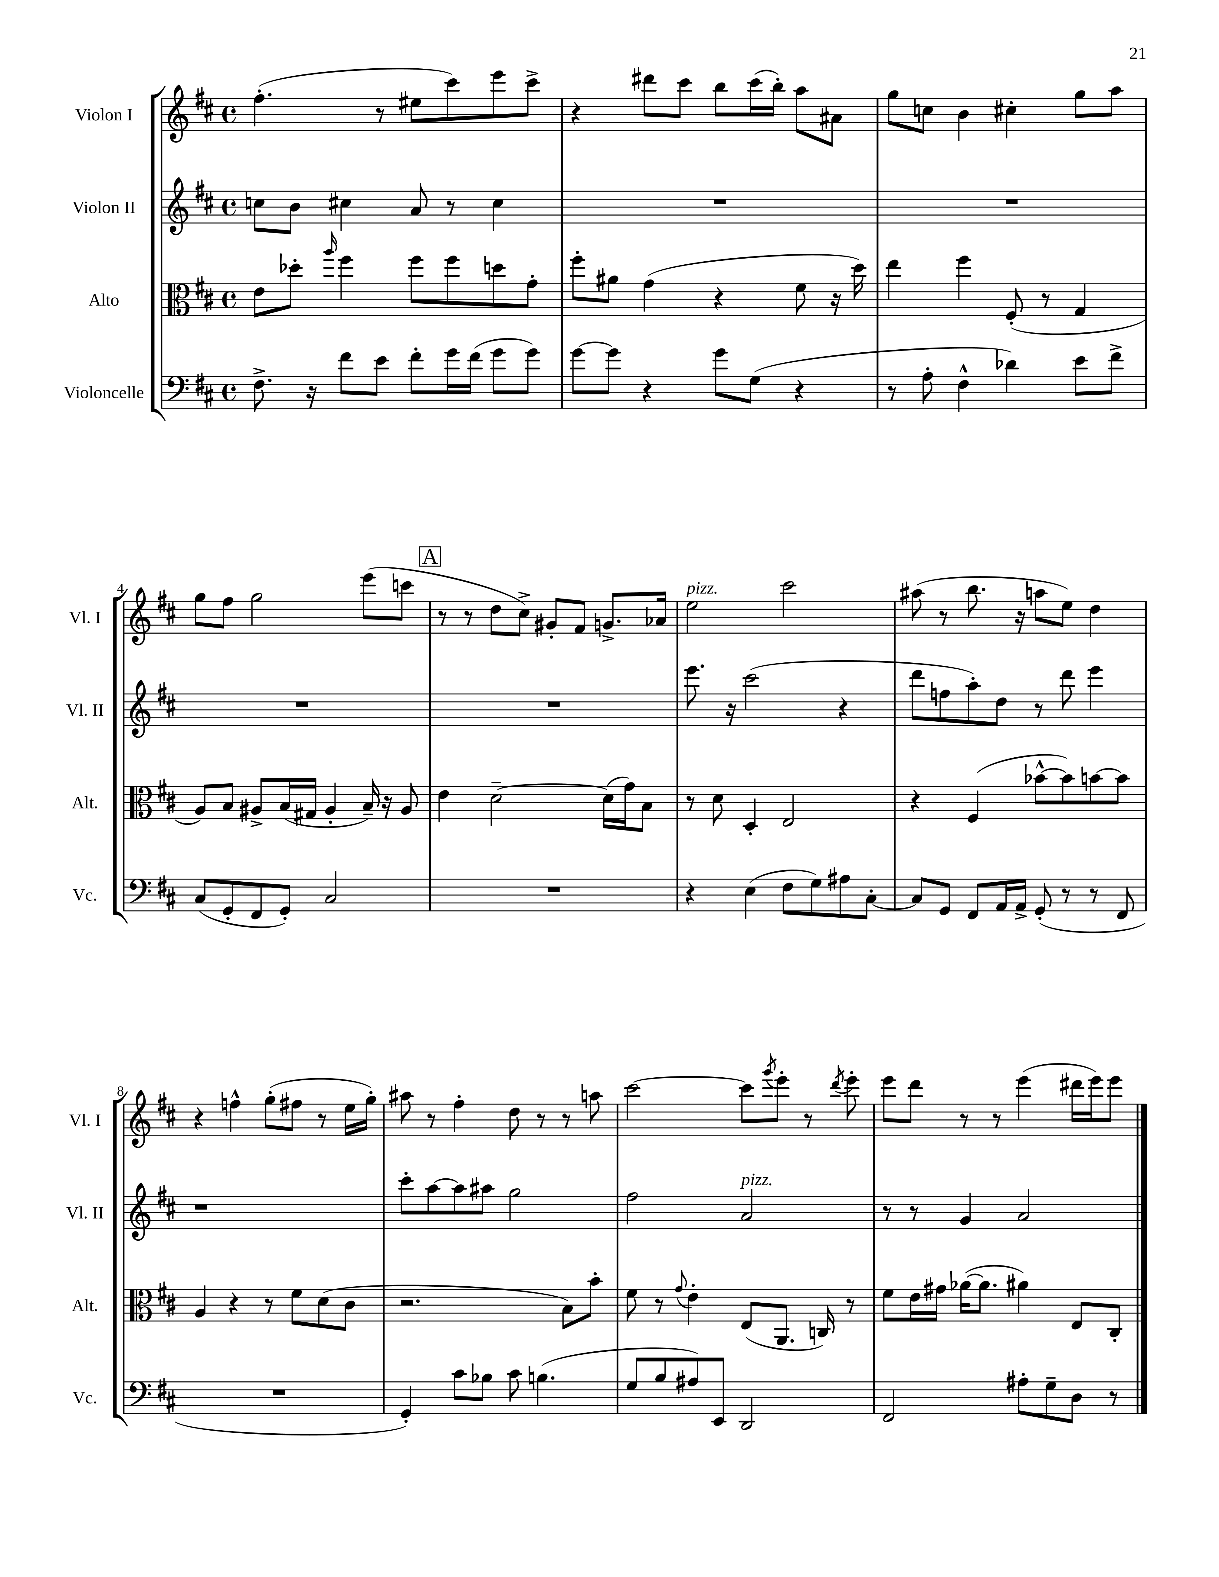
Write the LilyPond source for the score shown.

<<
\new StaffGroup <<
\new Staff = "s0" \with { instrumentName = "Violon I" shortInstrumentName = "Vl. I" } {
    \clef treble \key d \major \defaultTimeSignature \time 4/4
    fis''4.-.( r8 eis''8 cis'''8) e'''8 cis'''8-> |
    r4 dis'''8 cis'''8 b''8 cis'''16( b''16-.) a''8 ais'8 |
    g''8 c''8 b'4 cis''4-. g''8 a''8 |
    g''8 fis''8 g''2 e'''8( c'''8 |
    \mark \markup { \box "A" } r8 r8 d''8 cis''8->) gis'8-. fis'8 g'8.-> aes'16 |
    e''2^\markup { \italic "pizz." } cis'''2 |
    ais''8( r8 b''8. r16 a''8 e''8) d''4 |
    r4 f''4-^ g''8-.( fis''8 r8 e''16 g''16-.) |
    ais''8 r8 fis''4-. d''8 r8 r8 a''8 |
    cis'''2~ cis'''8 \acciaccatura { g'''8 } e'''8-. r8 \acciaccatura { d'''8 } e'''8-. |
    e'''8 d'''8 r8 r8 e'''4( dis'''16 e'''16) e'''8 \bar "|." |
}
\new Staff = "s1" \with { instrumentName = "Violon II" shortInstrumentName = "Vl. II" } {
    \clef treble \key d \major \defaultTimeSignature \time 4/4
    c''8 b'8 cis''4 a'8 r8 cis''4 |
    R1 |
    R1 |
    R1 |
    \mark \markup { \box "A" } R1 |
    e'''8. r16 cis'''2( r4 |
    d'''8 f''8 a''8-.) d''8 r8 d'''8 e'''4 |
    r1 |
    cis'''8-. a''8~ a''8 ais''8 g''2 |
    fis''2 a'2^\markup { \italic "pizz." } |
    r8 r8 g'4 a'2 \bar "|." |
}
\new Staff = "s2" \with { instrumentName = "Alto" shortInstrumentName = "Alt." } {
    \clef alto \key d \major \defaultTimeSignature \time 4/4
    e'8 des''8-. \grace { a''16 } fis''4 fis''8 fis''8 d''8 g'8-. |
    fis''8-. ais'8 g'4( r4 fis'8 r16 d''16) |
    e''4 fis''4 fis8-.( r8 g4 |
    a8) b8 ais8-> b16( gis16 ais4-. b16--) r16 ais8 |
    \mark \markup { \box "A" } e'4 d'2~-- d'16( g'16) b8 |
    r8 d'8 d4-. e2 |
    r4 fis4( bes'8~-^ bes'8) b'8~ b'8 |
    a4 r4 r8 fis'8 d'8( cis'8 |
    r2. b8) b'8-. |
    fis'8 r8 \appoggiatura { g'8 } e'4-. e8( a,8. c16) r8 |
    fis'8 e'16 gis'16 aes'16~( aes'8. ais'4) e8 cis8-. \bar "|." |
}
\new Staff = "s3" \with { instrumentName = "Violoncelle" shortInstrumentName = "Vc." } {
    \clef bass \key d \major \defaultTimeSignature \time 4/4
    fis8.-> r16 fis'8 e'8 fis'8-. g'16 fis'16( g'8 g'8) |
    g'8~ g'8 r4 g'8 g8( r4 |
    r8 a8-. fis4-^ des'4) e'8 fis'8-> |
    cis8( g,8-. fis,8 g,8-.) cis2 |
    \mark \markup { \box "A" } R1 |
    r4 e4( fis8 g8) ais8 cis8~-. |
    cis8 g,8 fis,8 a,16 a,16-> g,8-.( r8 r8 fis,8 |
    R1 |
    g,4-.) cis'8 bes8 cis'8 b4.( |
    g8 b8 ais8) e,8 d,2 |
    fis,2 ais8-. g8-- d8 r8 \bar "|." |
}
>>
>>
